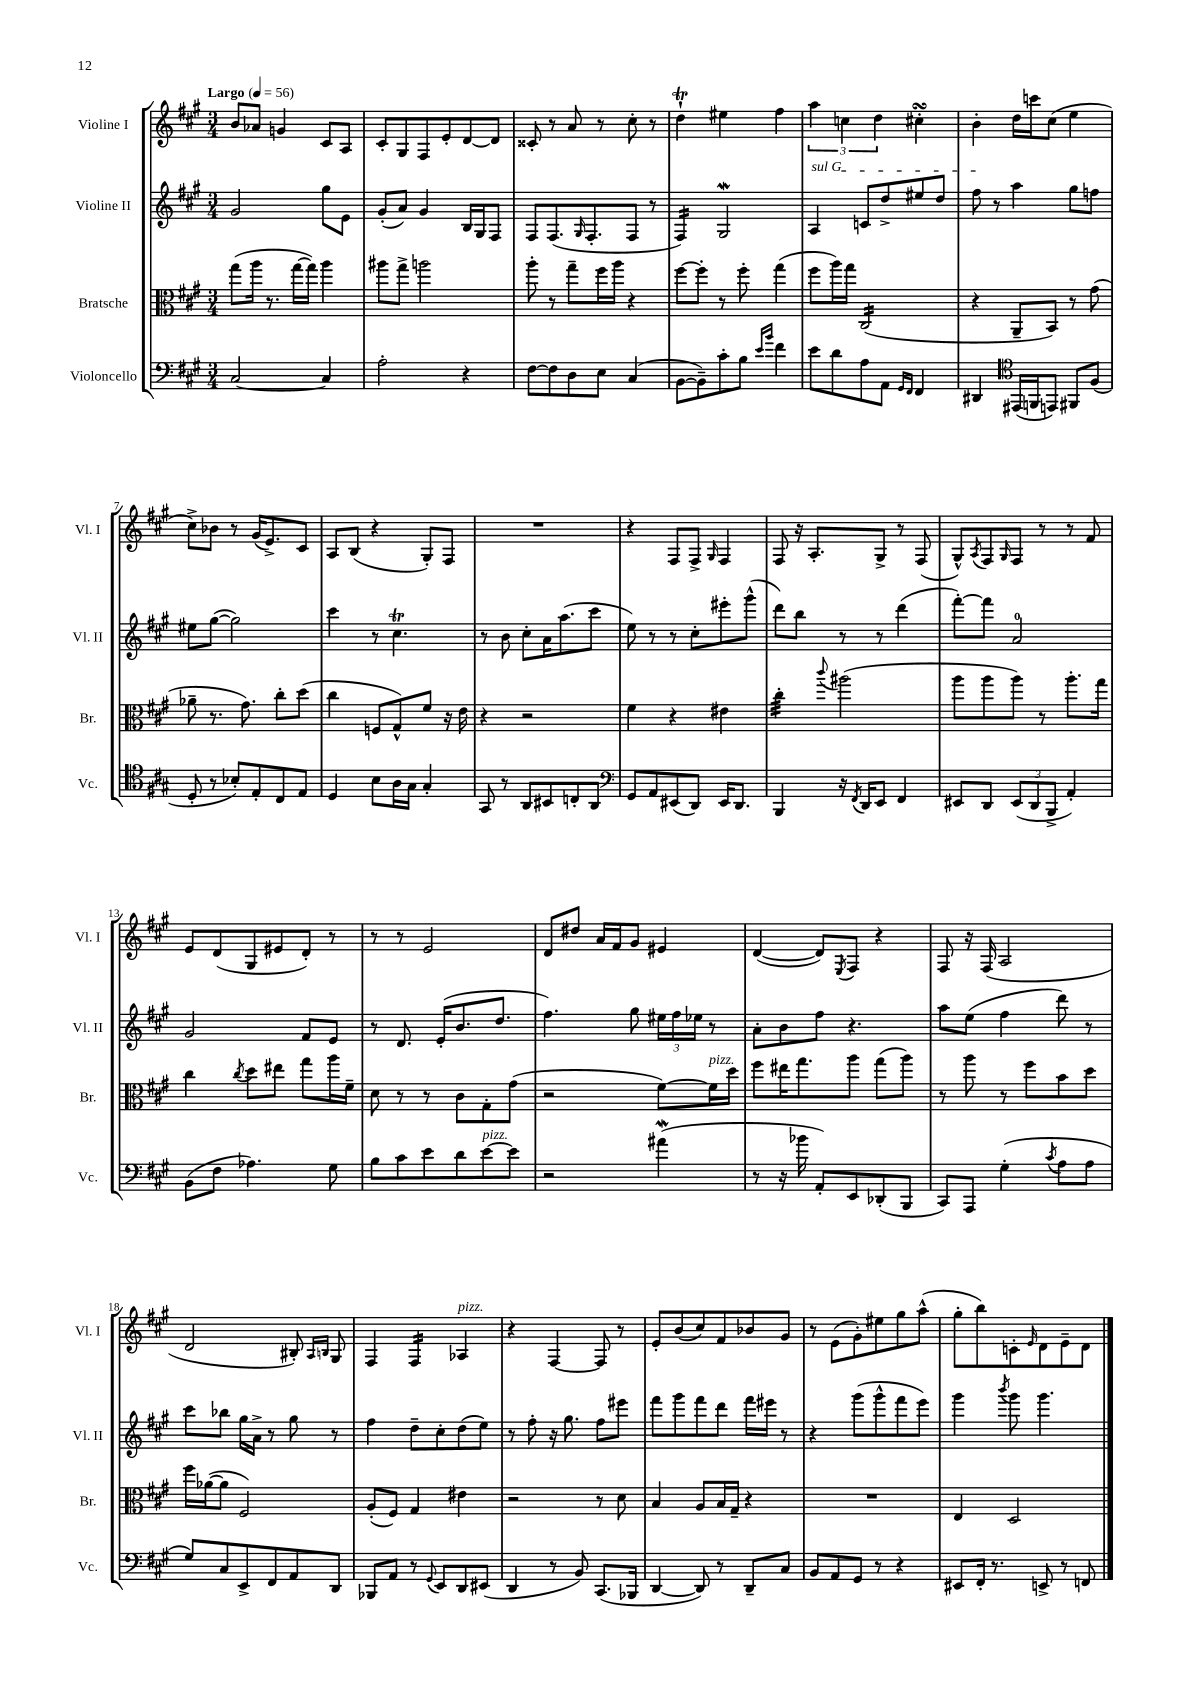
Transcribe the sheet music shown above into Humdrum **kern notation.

**kern	**kern	**kern	**kern
*staff4	*staff3	*staff2	*staff1
*clefF4	*clefC3	*clefG2	*clefG2
*k[f#c#g#]	*k[f#c#g#]	*k[f#c#g#]	*k[f#c#g#]
*M3/4	*M3/4	*M3/4	*M3/4
*MM56	*MM56	*MM56	*MM56
[2C#	(8gg#	2g#	8b
.	16aa	.	8a-
.	8.r	.	.
.	.	.	4g
.	[16gg#	.	.
.	16gg#])	.	.
4C#]	4aa	8gg#	8c#
.	.	8e	8A
=	=	=	=
2A'	8aa#	(8g#'	8c#'
.	8gg#^	8a)	8G#
.	2aa	4g#	8F#
.	.	.	8e'
4r	.	16B	[8d
.	.	16G#	.
.	.	8F#	8d]
=	=	=	=
[8F#	8aa'	8F#	8c##'
8F#]	8r	(8.F#	8r
8D	8gg#~	.	8a
.	.	16qqG#	.
.	.	8.F#'	.
8E	16ff#	.	8r
.	16aa	.	.
(4C#	4r	8F#	8cc#'
.	.	8r	8r
=	=	=	=
[8BB	[8ff#	4F#)	4dd`
8BB~])	8ff#']	.	.
8c#'	8r	2G#	4ee#
8B	8ff#'	.	.
16qqe	.	.	.
16qqb	.	.	.
4f#	(4gg#	.	4ff#
=	=	=	=
8e	8ff#	4A	6aa
8d	16aa)	.	.
.	.	.	6cc
.	16gg#	.	.
8A	(2C#	8c	.
.	.	.	6dd
8AA	.	8dd^	.
16qqGG#	.	.	.
16qqFF#	.	.	.
4FF#	.	8ee#	4cc#'
.	.	8dd	.
=	=	=	=
4DD#	4r	8ff#	4b'
.	.	8r	.
*clefC4	*	*	*
(16EE#	8AA~	4aa	16dd
16FF	.	.	16ccc
8EE)	8BB)	.	(8cc#
8FF#	8r	8gg#	4ee
(8F#	(8g#	8ff	.
=	=	=	=
8D'	8a-~	8ee#	8cc#^)
8r	8.r	([8gg#	8b-
8B-')	.	2gg#])	8r
.	8.g#)	.	.
8E'	.	.	(16g#
.	.	.	8.e^)
8C#	8cc#'	.	.
8E	(8dd	.	8c#
=	=	=	=
4D	4cc#	4ccc#	8A
.	.	.	(8B
8B	8F	8r	4r
16A	8G#^^)	4.cc#	.
16G#	.	.	.
4G#'	8f#	.	8G#')
.	16r	.	8F#
.	16e	.	.
=	=	=	=
8GG#	4r	8r	2.r
8r	.	8b	.
8AA	2r	8cc#'	.
8BB#	.	16a	.
.	.	(8.aa	.
8C'	.	.	.
8AA	.	8ccc#	.
=	=	=	=
*clefF4	*	*	*
8GG#	4f#	8ee)	4r
8AA	.	8r	.
(8EE#	4r	8r	8F#
8DD)	.	8cc#'	8F#^
.	.	.	16qqG#
16EE#	4e#	8eee#'	4F#
8.DD	.	.	.
.	.	(8ggg#^^	.
=	=	=	=
4BBB	4cc#'	8ddd)	8F#
.	.	8bb	16r
.	.	.	8.A'
.	8qqccc#	.	.
16r	(2aa#	8r	.
8qFF#	.	.	.
16DD	.	.	.
8EE	.	8r	8G#^
4FF#	.	(4ddd	8r
.	.	.	(8F#
=	=	=	=
8EE#	8aa	[8fff#')	8G#^^)
.	.	.	8qA
8DD	8aa	8fff#]	8F#
.	.	.	16qqG#
(12EE#	8aa)	2a	8F#
12DD	.	.	.
.	8r	.	8r
12BBB^	.	.	.
4AA')	8.aa'	.	8r
.	.	.	8f#
.	16gg#	.	.
=	=	=	=
(8BB	4cc#	2g#	8e
8F#	.	.	(8d
.	8qcc#	.	.
4.A-)	8dd	.	8G#
.	8ee#	.	8e#
.	8gg#	8f#	8d')
8G#	16aa	8e	8r
.	16f#~	.	.
=	=	=	=
8B	8d	8r	8r
8c#	8r	8.d	8r
8e	8r	.	2e
.	.	(16e'	.
8d	8c#	8.b	.
[8e	8G#'	.	.
.	.	8.dd	.
8e]	(8g#	.	.
=	=	=	=
2r	2r	4.ff#)	8d
.	.	.	8dd#
.	.	.	16a
.	.	.	16f#
.	.	8gg#	8g#
(4a#	[8f#)	24ee#	4e#
.	.	24ff#	.
.	.	24ee-	.
.	16f#]	8r	.
.	16dd	.	.
=	=	=	=
8r	8ff#	8a'	([4d
16r	16ee#	8b	.
16b-	8.gg#	.	.
8AA')	.	8ff#	8d])
.	.	.	8qE
8EE	8aa	4.r	8F#
(8DD-'	(8gg#	.	4r
8BBB	8aa)	.	.
=	=	=	=
8CC#)	8r	8aa	8F#
8AAA	8aa	(8ee	16r
.	.	.	(16F#
(4G#'	8r	4ff#	2A
.	8ff#	.	.
8qc#	.	.	.
8A	8b	8ddd)	.
8A	8dd	8r	.
=	=	=	=
8G#)	16ff#	8ccc#	2d
.	([16a-	.	.
8C#	8a-]	8bb-	.
8EE^	2F#)	16gg#	.
.	.	16a^	.
8FF#	.	8r	.
8AA	.	8gg#	8B#')
.	.	.	16qqA
.	.	.	16qqB
8DD	.	8r	8G#
=	=	=	=
8BBB-	(8A'	4ff#	4F#
8AA	8F#)	.	.
8r	4G#	8dd~	4F#
8qqGG#	.	.	.
8EE	.	8cc#'	.
8DD	4e#	(8dd	4A-
(8EE#	.	8ee)	.
=	=	=	=
4DD	2r	8r	4r
.	.	8ff#'	.
8r	.	16r	[4F#
.	.	8.gg#	.
8BB)	.	.	.
(8.CC#	8r	8ff#	8F#]
.	8d	8eee#	8r
16BBB-	.	.	.
=	=	=	=
[4DD	4B	8fff#	8e'
.	.	8ggg#	(8b
8DD])	8A	8fff#	8cc#)
8r	16B	8ddd	8f#
.	16G#~	.	.
8DD~	4r	16fff#	8b-
.	.	16eee#	.
8C#	.	8r	8g#
=	=	=	=
8BB	2.r	4r	8r
8AA	.	.	(8e
8GG#	.	(8ggg#	8g#')
8r	.	8ggg#^^	8ee#
4r	.	8fff#	8gg#
.	.	8eee)	(8aa^^
=	=	=	=
8EE#	4E	4ggg#	8gg#'
16FF#'	.	.	8bb)
8.r	.	.	.
.	.	8qbbb	.
.	2D	8ggg#	8c'
.	.	.	16qqe
8EE^	.	4.ggg#	8d
8r	.	.	8e~
8FF	.	.	8d
==	==	==	==
*-	*-	*-	*-
